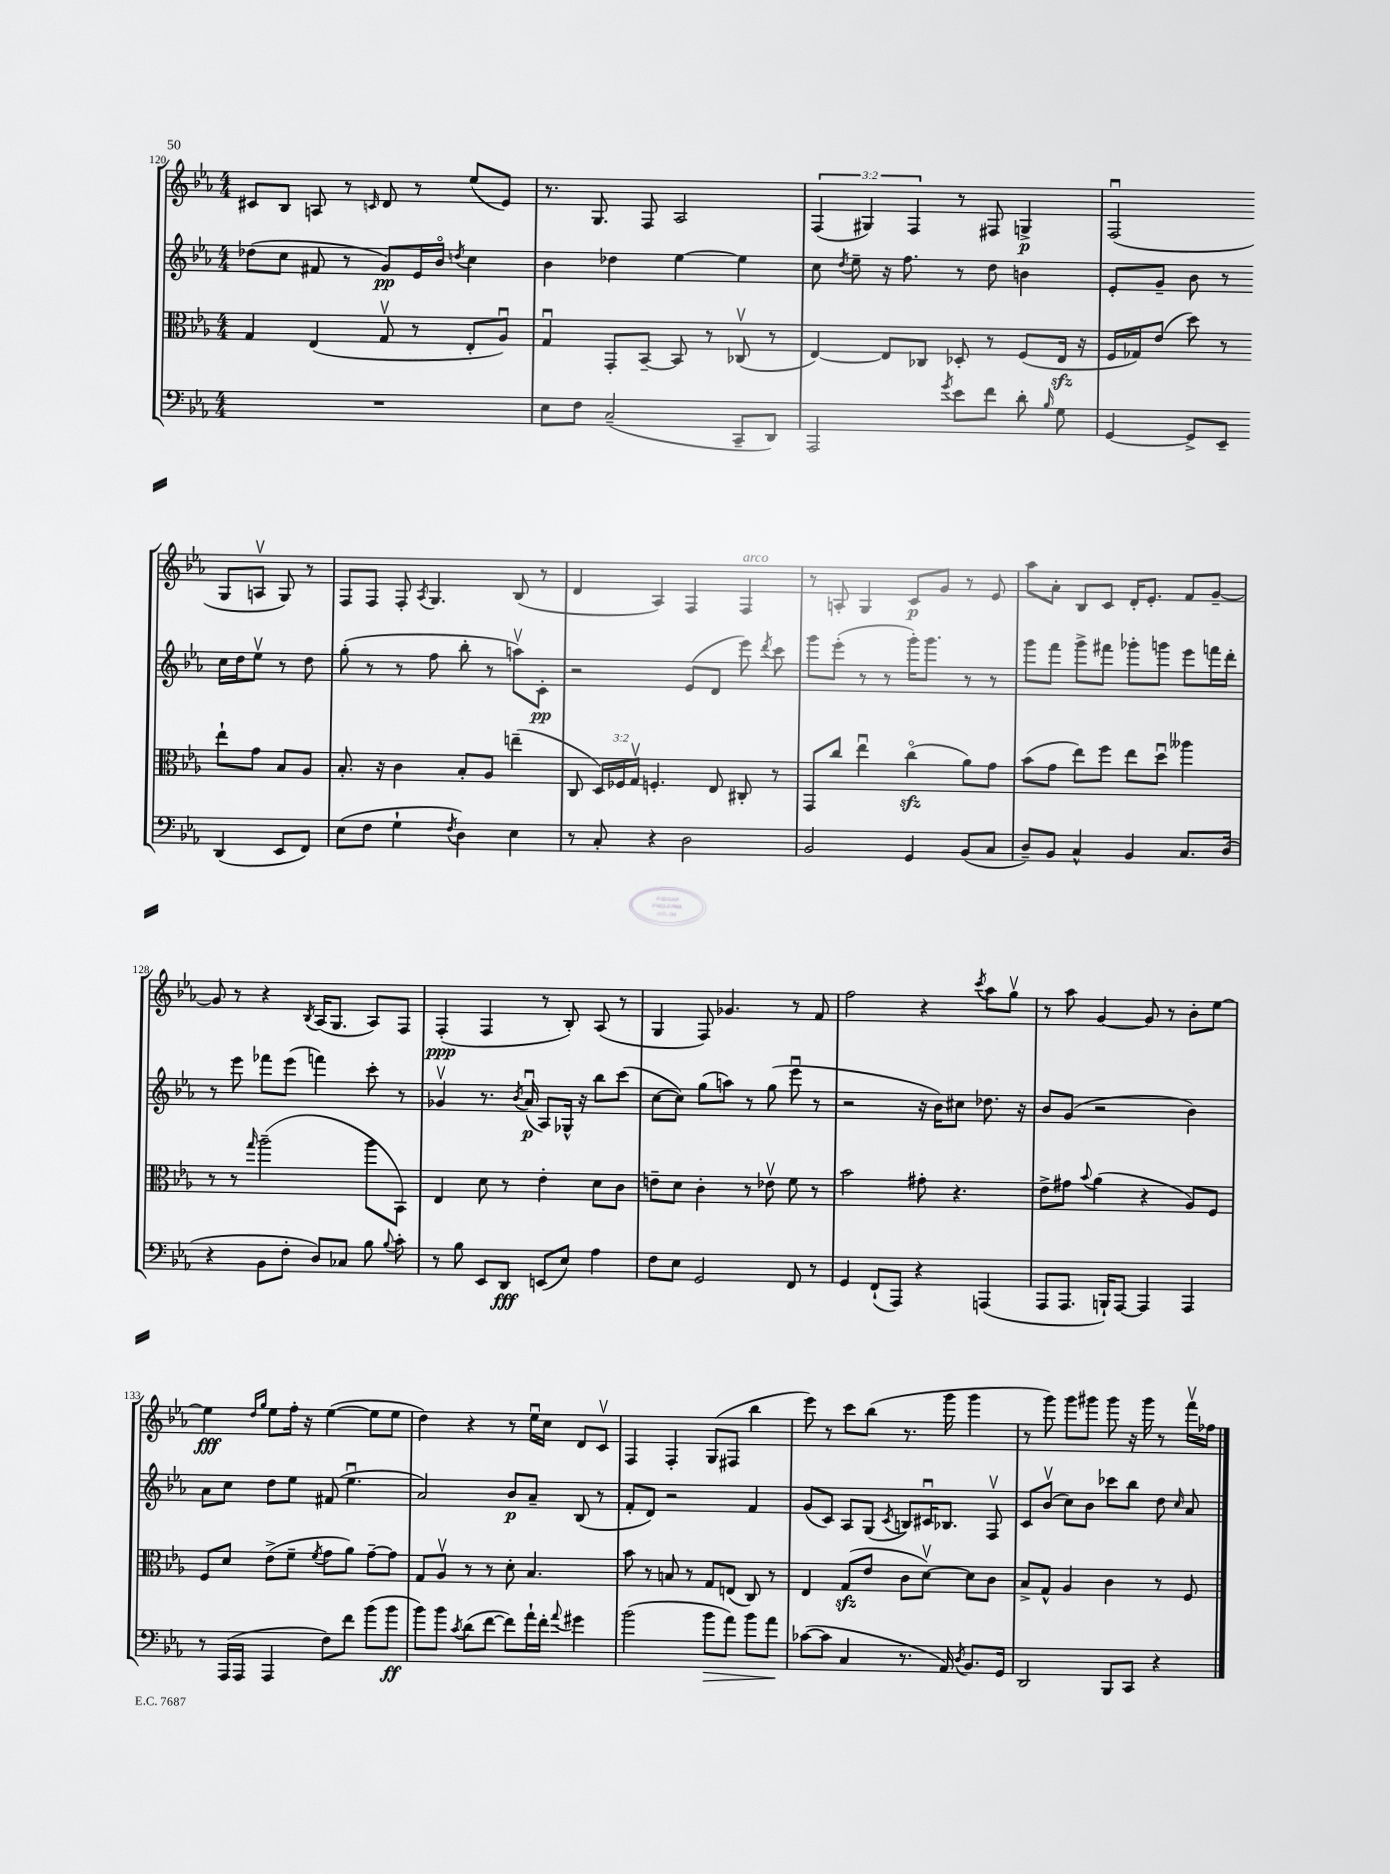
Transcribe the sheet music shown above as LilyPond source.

<<
\new StaffGroup <<
\new Staff = "s0" {
    \clef treble \key ees \major \numericTimeSignature \time 4/4 \override Staff.TupletNumber.text = #tuplet-number::calc-fraction-text
    \autoBeamOff cis'8[ bes8] a8 r8 \grace { c'16 } d'8 r8 ees''8[( ees'8]) |
    r8. g8. f8 aes2 |
    \tuplet 3/2 { f4( gis4) f4 } r8 fis8 g4->\p |
    f2\downbow( g8[ a8]\upbow g8) r8 |
    f8[ f8] f8-. \acciaccatura { aes8 } g4. bes8( r8 |
    d'4 aes4) f4 f4^\markup { \italic "arco" } |
    r8 a8-. g4 c'8[\p g'8] r8 ees'8 |
    aes''8[ aes'8]-. bes8[ c'8] d'16[-. ees'8.]-. f'8[ g'8]~-- |
    g'8 r8 r4 \acciaccatura { bes8 } aes16[( g8.] aes8[) f8] |
    f4-.\ppp( f4 r8 bes8-.) aes8( r8 |
    g4 f8) ges'4. r8 f'8 |
    f''2 r4 \acciaccatura { c'''8 } aes''8[ g''8]\upbow |
    r8 aes''8 g'4~ g'8 r8 bes'8[-. ees''8]~ |
    ees''4\fff \grace { d''16[ g''16] } ees''8[ f''16]-. r16 ees''4~( ees''8[ ees''8] |
    d''4) r4 r8 ees''16[\downbow c''16] d'8[ c'8]\upbow |
    f4 f4-. g8[( fis8] bes''4 |
    ees'''8) r8 c'''8[ bes''8]( r8. g'''16 g'''4 |
    r8 g'''8) g'''8[ gis'''8] gis'''8 r16 gis'''16 r8 f'''16[\upbow fes''16] \bar "|." |
}
\new Staff = "s1" {
    \clef treble \key ees \major \numericTimeSignature \time 4/4
    \autoBeamOff des''8[( c''8] fis'8 r8 g'8[\pp) ees'16 bes'16]\flageolet \acciaccatura { d''8 } c''4 |
    bes'4 des''4 ees''4~ ees''4 |
    c''8 \acciaccatura { d''8 } ees''8-- r16 f''8. r8 d''8 b'4 |
    ees'8[-. g'8]-- bes'8 r8 c''16[ d''16 ees''8]\upbow r8 d''8 |
    g''8-.( r8 r8 f''8 bes''8-. r8 a''8[\upbow) c'8]-.\pp |
    r2 ees'8[( d'8] ees'''8) \acciaccatura { d'''8 } c'''8 |
    g'''8[ ees'''8]-.( r8 r8 g'''16[-.) g'''8.] r8 r8 |
    g'''8[ f'''8] g'''8[-> fis'''8] ges'''8[-. g'''8] ees'''8[ f'''16 d'''16]-. |
    r8 ees'''8 fes'''8[ ees'''8]( f'''4) c'''8-. r8 |
    ges'4\upbow r8. \acciaccatura { bes'8 } aes'16\downbow\p( aes8[) ges16]-^ r16 bes''8[ c'''8]( |
    c''8[~ c''8]) g''8[( a''8]) r8 g''8( ees'''8\downbow r8 |
    r2 r16 bes'16[) cis''8] des''8. r16 |
    bes'8[ g'8]( r2 bes'4) |
    aes'8[ c''8] d''8[ ees''8] fis'8( ees''4.\downbow |
    aes'2) bes'8[\p aes'8]-- bes8( r8 |
    f'8[-. d'8]) r2 f'4 |
    g'8[( c'8]) aes8[ g8]( \acciaccatura { c'8 } b8[) cis'16\downbow bes8.] f8\upbow |
    c'8[ bes'8]\upbow( c''8[) bes'8] ces'''8[ bes''8] d''8 \grace { c''16 } aes'8 \bar "|." |
}
\new Staff = "s2" {
    \clef alto \key ees \major \numericTimeSignature \time 4/4 \override Staff.TupletNumber.text = #tuplet-number::calc-fraction-text
    \autoBeamOff g4 ees4( g8\upbow r8 ees8[-. aes8]\downbow) |
    g4\downbow g,8[-. bes,8]~-- bes,8 r8 ces8\upbow( r8 |
    ees4~) ees8[ ces8] des8-. r8 f8[( ees16]\sfz r16 |
    f16[ ges16) ees'8]( d''8) r8 ees''8[-! g'8] bes8[ aes8] |
    bes8.-. r16 c'4 bes8[-. aes8] e''4--( |
    c8 \tuplet 3/2 { d16[) fes16 g16]\upbow } f4.-. ees8 cis8-. r8 |
    g,8[ c''8] ees''4\downbow c''4\flageolet\sfz( aes'8[) g'8] |
    bes'8[( g'8] ees''8[) f''8] ees''8[ d''8]\downbow aeses''4 |
    r8 r8 \grace { g''16 } aes''2--( aes''8[ bes,8]) |
    ees4 d'8 r8 ees'4-. d'8[ c'8] |
    e'8[-- d'8] c'4-. r8 ees'8\upbow f'8 r8 |
    bes'2 gis'8-. r4. |
    ees'8[-> gis'8] \appoggiatura { bes'8 } aes'4( r4 aes8[) f8] |
    f8[ d'8] ees'8[->( f'8]-- \acciaccatura { f'8 } g'8[ aes'8]) g'8[~-- g'8] |
    g8[ aes8]\upbow r8 r8 d'8-. bes4. |
    bes'8 r8 b8 r8 g8[ e8]( c8) r8 |
    ees4 g8[\sfz( ees'8] c'8[ d'8]~\upbow) d'8[ c'8] |
    bes8[-> g8]-^ aes4 c'4 r8 f8 \bar "|." |
}
\new Staff = "s3" {
    \clef bass \key ees \major \numericTimeSignature \time 4/4
    \autoBeamOff R1 |
    ees8[ f8] c2--( c,8[-- d,8]) |
    aes,,2 \acciaccatura { g'8 } ees'8[ f'8] d'8-. \grace { bes16 } g8 |
    g,4~ g,8[-> ees,8]-- d,4( ees,8[ f,8]) |
    ees8[( f8] g4-! \acciaccatura { f8 } d4) ees4 |
    r8 c8-. r4 d2 |
    bes,2 g,4 bes,8[( c8] |
    d8[--) bes,8] c4-^ bes,4 c8.[ d16]( |
    r4 bes,8[ f8]-. d8[) ces8] bes8 \appoggiatura { bes8 } c'8-. |
    r8 bes8 ees,8[ d,8]\fff e,8[( ees8]) aes4 |
    f8[ ees8] g,2 f,8 r8 |
    g,4 f,8[-!( aes,,8]) r4 a,,4( |
    aes,,8[ aes,,8.] b,,16[-!) aes,,8]~ aes,,4 aes,,4 |
    r8 aes,,16[( aes,,16] aes,,4 f8[) f'8] bes'8[( bes'8]\ff |
    bes'8[) bes'8] \acciaccatura { c'8 } d'8[( f'8]~ f'8[) aes'16-! f'16]-. \appoggiatura { aes'8 } gis'4 |
    bes'2( bes'8[\> aes'8]) bes'8[ aes'8]\! |
    ces'8[~( ces'8] c4 r8. aes,16) \acciaccatura { d8 } bes,8.[ g,16] |
    d,2 bes,,8[ c,8] r4 \bar "|." |
}
>>
>>
\layout { \context { \Score currentBarNumber = #120 } }
